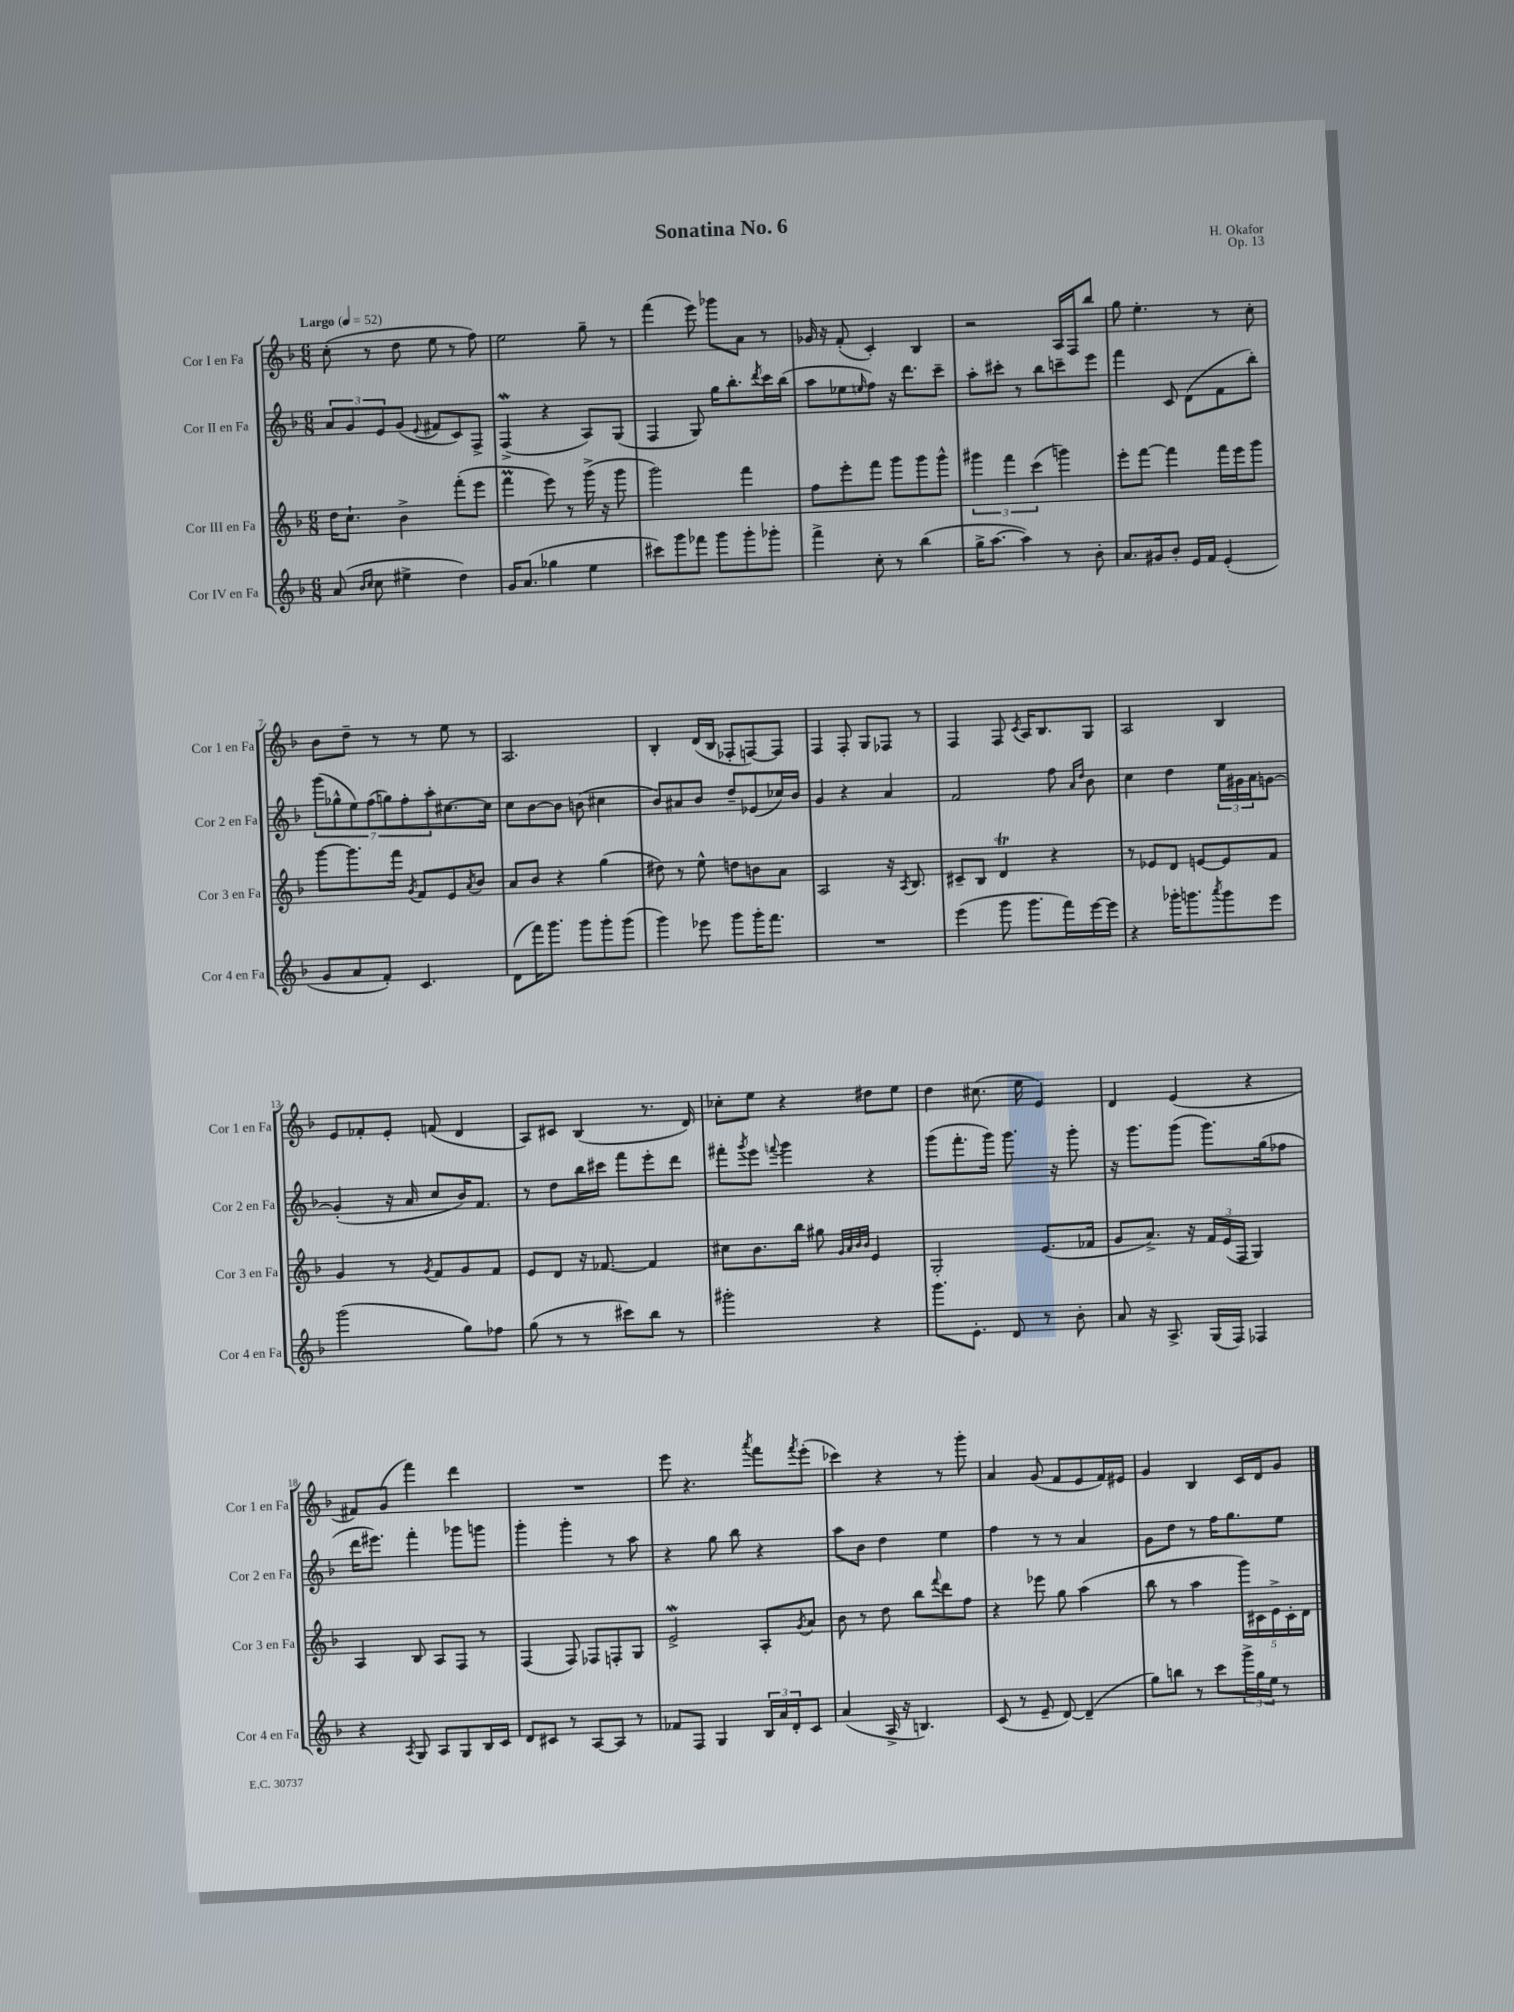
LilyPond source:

\header { title = "Sonatina No. 6" composer = "H. Okafor" opus = "Op. 13" }
<<
\new StaffGroup <<
\new Staff = "s0" \with { instrumentName = "Cor I en Fa" shortInstrumentName = "Cor 1 en Fa" } {
    \clef treble \key f \major \numericTimeSignature \time 6/8 \tempo "Largo" 4 = 52
    c''8-.( r8 d''8 e''8 r8 f''8) |
    e''2 g''8-- r8 |
    f'''4( e'''8) ges'''8 a'8 r8 |
    ges'16 r16 f'8-.( c'4-.) bes4 |
    r2 a16 f16 bes''8 |
    g''8 e''4.-. r8 c''8-. |
    bes'8 d''8-- r8 r8 e''8 r8 |
    a2. |
    bes4-. d'16( bes16 fes8-. f8~) f8 |
    f4 f8-. g8 fes8 r8 |
    f4 f8 \acciaccatura { c'8 } a16 bes8. g8 |
    a2 bes4 |
    e'8 fes'8-. e'8-. f'8( d'4 |
    a8) cis'8 bes4( r8. d'16) |
    ces''8-. e''8 r4 dis''8 e''8 |
    d''4 cis''8.( e''16 e'4) |
    d'4 e'4( r4 |
    fis'8) g'8( f'''4) d'''4 |
    R2. |
    e'''8 r4. \acciaccatura { a'''8 } f'''8 \acciaccatura { f'''8 } e'''8-.( |
    ces'''4) r4 r8 g'''8-. |
    a'4 g'8( f'8 e'8 f'16) eis'16 |
    g'4 bes4 c'16 d'16 g'8 \bar "|." |
}
\new Staff = "s1" \with { instrumentName = "Cor II en Fa" shortInstrumentName = "Cor 2 en Fa" } {
    \clef treble \key f \major \numericTimeSignature \time 6/8
    \tuplet 3/2 { a'8 g'8 e'8 } g'8( \appoggiatura { e'8 } fis'8 c'8) f8-> |
    f4->\mordent( r4 a8) g8( |
    f4 g8) g''16 bes''8.-. \acciaccatura { d'''8 } c'''16 bes''16( |
    a''8 ees''8 \grace { e''16 } f''8) r16 d'''8. c'''8-- |
    a''8-. cis'''8-. r8 bes''8 c'''8-- e'''8 |
    f'''4 c'8 d'8( f'8 bes''8-.) |
    \tuplet 7/4 { g'''8( ges''8-^ e''8) f''8( g''8) f''8-. a''8-. } cis''8.~ cis''16 |
    c''8 bes'8~ bes'8 b'8( cis''4 |
    bes'8) ais'8 bes'8 d''8-- ees'8( ces''16) bes'16 |
    g'4 r4 a'4 |
    f'2 f''8 \grace { a'16 d''16 } bes'8 |
    c''4 d''4 \tuplet 3/2 { e''16 gis'16 a'16 } g'8~ |
    g'4-.( r16 a'16 c''8 bes'16) f'8. |
    r8 d''8 bes''16 cis'''16 f'''8 e'''8-. d'''8 |
    fis'''8-. \acciaccatura { g'''8 } e'''8 \appoggiatura { f'''8 } g'''4 r4 |
    g'''8( f'''8.-. g'''16) g'''8. r16 g'''8-. |
    r16 g'''8. g'''8( g'''8.) g''16( fes''8 |
    d'''16 eis'''8.) f'''4-. ges'''8 g'''8 |
    g'''4-. g'''4-. r8 a''8 |
    r4 g''8 bes''8 r4 |
    a''8 bes'8 d''4 e''4 |
    f''4 r8 r8 a'4 |
    g'8 d''8 r8 f''16 g''8. e''8 \bar "|." |
}
\new Staff = "s2" \with { instrumentName = "Cor III en Fa" shortInstrumentName = "Cor 3 en Fa" } {
    \clef treble \key f \major \numericTimeSignature \time 6/8
    d''16 c''8.-! bes'4-> f'''8-.( e'''8 |
    f'''4\prall e'''8) r8 g'''16->( r16 g'''8 |
    g'''2) f'''4 |
    f''8 e'''8-. f'''8 g'''8 g'''8 g'''8-^ |
    \tuplet 3/2 { gis'''4 f'''4 c'''4( } g'''4) |
    e'''8-. f'''8~ f'''4 f'''16 e'''16 g'''8 |
    g'''8~ g'''8. f'''16 \acciaccatura { g'8 } f'8 e'8 \acciaccatura { a'8 } bes'8 |
    a'8 bes'8 r4 g''4( |
    dis''8) r8 e''8-^ d''8 b'8 a'8 |
    a2 r16 \acciaccatura { a8 } bes8. |
    cis'8-- bes8 d'4\trill r4 |
    r8 ees'8 d'8 e'8~ e'8 f'8 |
    g'4 r8 \acciaccatura { g'8 } f'8 g'8 f'8 |
    e'8 d'8 r16 fes'8.~ fes'4 |
    cis''8 bes'8. bes''16 gis''8 \grace { g'32 a'32 bes'32 bes'32 } e'4 |
    g2-. e'8.( fes'16 |
    g'8 a'8.->) r16 \tuplet 3/2 { f'16 e'16( f16 } g4) |
    a4 bes8 a8 f8 r8 |
    f4( f8) fes8 f8-. g8 |
    e'2->\mordent a8-. \acciaccatura { g'8 } a'8 |
    bes'8 r8 d''8 bes''8 \appoggiatura { f'''8 } d'''8 f''8 |
    r4 ees'''8 g''8 a''4( |
    bes''8 r8 a''4 \tuplet 5/4 { g'''16) cis'16 e'16-> cis'16-. d'16 } \bar "|." |
}
\new Staff = "s3" \with { instrumentName = "Cor IV en Fa" shortInstrumentName = "Cor 4 en Fa" } {
    \clef treble \key f \major \numericTimeSignature \time 6/8
    a'8( \grace { bes'16 c''16 } c''8 eis''4-> d''4) |
    g'16 a'8.( ges''4 e''4 |
    cis'''8) g'''8 fes'''8 g'''8 g'''8-. ges'''8-. |
    f'''4-> c''8-. r8 bes''4( |
    g''16-> a''8.~ a''4) r8 bes'8-. |
    a'8. gis'16 bes'8-. e'16 f'16 e'4-.( |
    g'8 a'8 f'8-.) c'4. |
    d'8( f'''16) g'''8. g'''8 g'''8-. g'''8( |
    g'''4) ees'''8 g'''8 g'''16-. f'''8. |
    R2. |
    e'''4( g'''8 g'''8. f'''16) e'''16~ e'''16 |
    r4 ges'''16-. g'''8. \acciaccatura { a'''8 } g'''8 e'''8 |
    g'''2( g''8) fes''8 |
    g''8( r8 r8 cis'''8) bes''8 r8 |
    gis'''2-. r4 |
    g'''8. e'8.-. d'8 r8 bes'8-. |
    a'8 r16 a8.-> g16( f16) fes4 |
    r4 \acciaccatura { a8 } g8 a8 g8 bes16 c'16 |
    d'8 cis'8 r8 a8~ a8 r8 |
    fes'8 f8 g4 \tuplet 3/2 { bes16 a'16 d'16-. } c'8 |
    a'4( a16-> r16 b4.) |
    c'8( r8 e'8-- d'8~) d'4--( |
    g''8) b''8 r8 c'''8 \tuplet 3/2 { g'''16-> g''16 e''16 } r8 \bar "|." |
}
>>
>>
